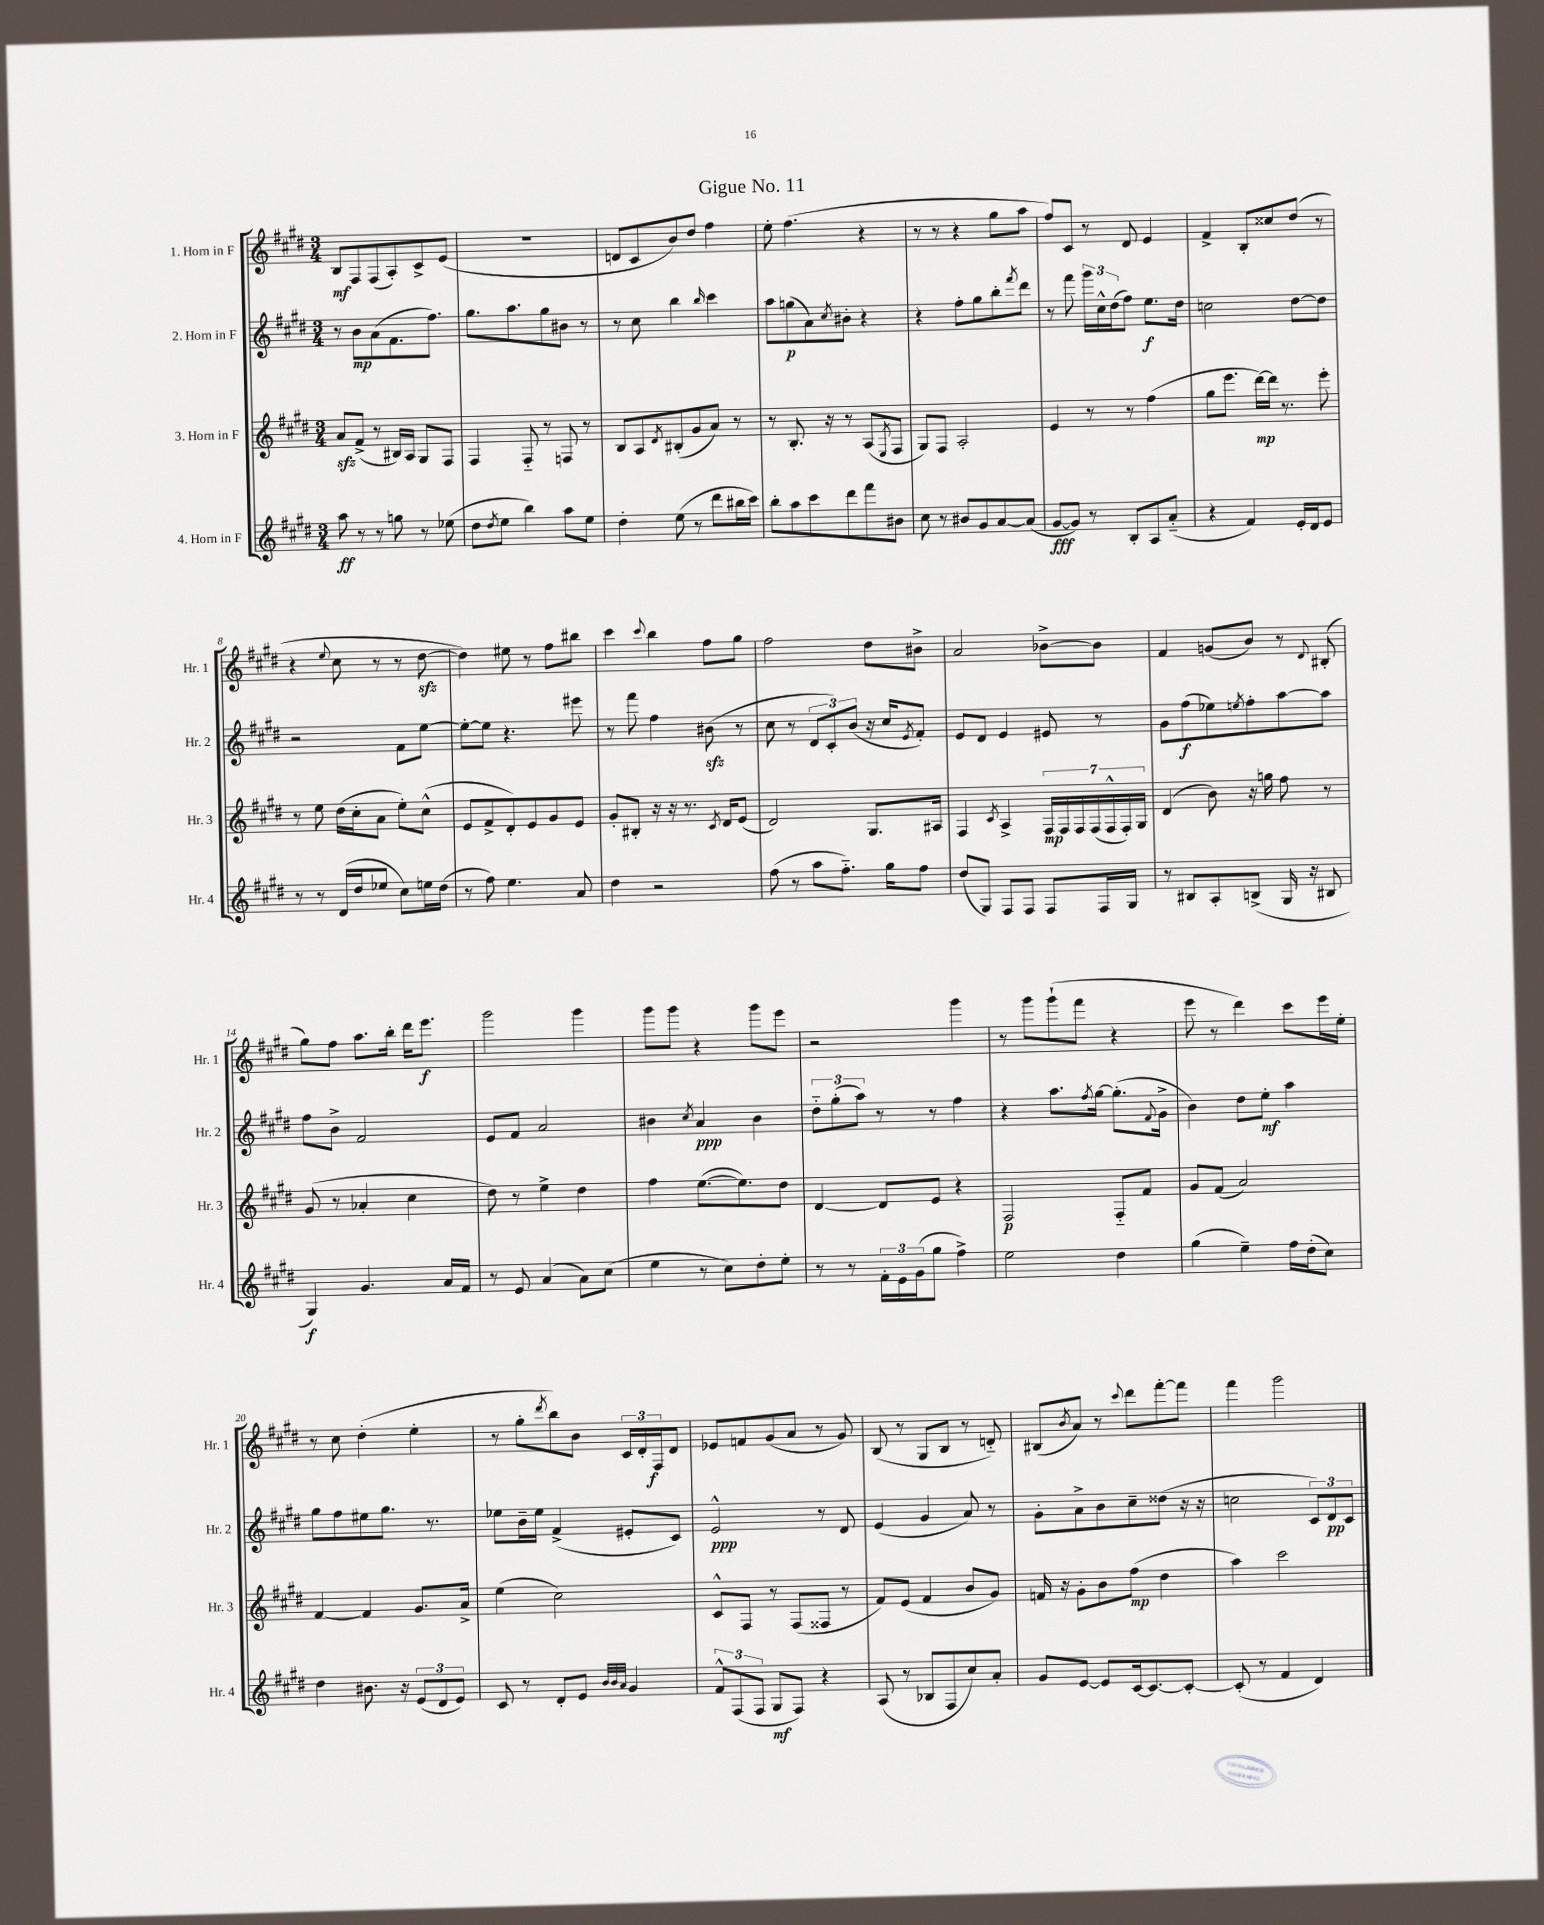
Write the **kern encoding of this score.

**kern	**dynam	**kern	**dynam	**kern	**dynam	**kern	**dynam
*part4	*part4	*part3	*part3	*part2	*part2	*part1	*part1
*staff4	*staff4	*staff3	*staff3	*staff2	*staff2	*staff1	*staff1
*I"4. Horn in F	*	*I"3. Horn in F	*	*I"2. Horn in F	*	*I"1. Horn in F	*
*I'Hr. 4	*	*I'Hr. 3	*	*I'Hr. 2	*	*I'Hr. 1	*
*clefG2	*	*clefG2	*	*clefG2	*	*clefG2	*
*k[f#c#g#d#]	*	*k[f#c#g#d#]	*	*k[f#c#g#d#]	*	*k[f#c#g#d#]	*
*M3/4	*	*M3/4	*	*M3/4	*	*M3/4	*
=1	=1	=1	=1	=1	=1	=1	=1
8aa\	ff	8azz/L	.	8r	.	8B/L	mf
8r	.	(8f#^/J	.	8b\L	mp	8F#/	.
8r	.	8r	.	(8a\	.	(8F#/	.
8ggn\	.	16B#X/LL)	.	8.f#\	.	8A'/)	.
.	.	16A/JJ	.	.	.	.	.
8r	.	8G#/L	.	.	.	8c#^/	.
.	.	.	.	8.ff#\J)	.	.	.
(8ee-X\	.	8F#/J	.	.	.	(8e/J	.
=2	=2	=2	=2	=2	=2	=2	=2
8dd#\L	.	4F#/	.	8.gg#\L	.	2.r	.
8qdd#/	.	.	.	.	.	.	.
8ee\J	.	.	.	.	.	.	.
.	.	.	.	8.aa\	.	.	.
4bb\)	.	8F#/	.	.	.	.	.
.	.	8r	.	8gg#\	.	.	.
8aa\L	.	8Fn/	.	8b#X\J	.	.	.
8ee\J	.	8r	.	8r	.	.	.
=3	=3	=3	=3	=3	=3	=3	=3
4dd#'\	.	8B/L	.	8r	.	8dn/L	.
.	.	8A/	.	8cc#\	.	8c#/	.
.	.	8qd#/	.	.	.	.	.
(8ee\	.	(8B#X'/	.	4bb\	.	8b/)	.
8r	.	8g#/	.	.	.	8dd#/J	.
.	.	.	.	16qqbb/	.	.	.
8ddd#\L	.	8a/J)	.	4ccc#\	.	4ff#\	.
16bb#X\L	.	8r	.	.	.	.	.
16ccc#\JJ)	.	.	.	.	.	.	.
=4	=4	=4	=4	=4	=4	=4	=4
8bb'\L	.	8r	.	8aa\L	.	8ee'\	.
8aa\	.	8.B'/	.	(8ggn\	p	(4.ff#\	.
8ccc#\	.	.	.	8a\)	.	.	.
.	.	16r	.	.	.	.	.
.	.	.	.	8qcc#/	.	.	.
8ddd#\	.	8r	.	8b#X'\J	.	.	.
8fff#\	.	(8A/L	.	4r	.	4r	.
.	.	8qE/	.	.	.	.	.
8b#X\J	.	8F#/J	.	.	.	.	.
=5	=5	=5	=5	=5	=5	=5	=5
8cc#\	.	8G#/L)	.	4r	.	8r	.
8r	.	8F#/J	.	.	.	8r	.
8b#X/L	.	2A'/	.	8ff#'\L	.	4r	.
8g#/	.	.	.	8gg#\	.	.	.
[8a/	.	.	.	8bb'\	.	8gg#\L	.
.	.	.	.	8qfff#/	.	.	.
(8a/J]	.	.	.	8ddd#\J	.	8aa\J	.
=6	=6	=6	=6	=6	=6	=6	=6
[8g#/L	fff	4e/	.	8r	.	8ff#/L)	.
8g#/J])	.	.	.	8fff#\	.	8c#/J	.
8r	.	8r	.	24ggg#\LL	.	8r	.
.	.	.	.	24cc#^^\	.	.	.
.	.	.	.	(24dd#\J	.	.	.
8B'/L	.	8r	.	8ff#\J)	.	8d#/	.
8A/	.	(4ff#\	.	8.ee\L	f	4e/	.
(8a/J	.	.	.	.	.	.	.
.	.	.	.	16dd#\Jk	.	.	.
=7	=7	=7	=7	=7	=7	=7	=7
4r	.	8gg#\L	.	2ccn\	.	4f#^/	.
.	.	8.eee\J	.	.	.	.	.
4f#/)	.	.	.	.	.	8B'/L	.
.	.	[16ddd#\LL)	mp	.	.	.	.
.	.	16ddd#\JJ]	.	.	.	8cc##X/	.
.	.	8.r	.	.	.	.	.
16e'/LL	.	.	.	[8dd#\L	.	(8dd#/J	.
16d#/J	.	.	.	.	.	.	.
8e/J	.	8eee'\	.	8dd#\J]	.	8r	.
!!LO:LB:g=z
=8	=8	=8	=8	=8	=8	=8	=8
8r	.	8r	.	2r	.	4r	.
8r	.	8ee\	.	.	.	.	.
.	.	.	.	.	.	8qqee/	.
(16d#/LL	.	(16dd#\LL	.	.	.	8cc#\	.
16dd#/J	.	16cc#'\J	.	.	.	.	.
8ee-X/J	.	8a\J	.	.	.	8r	.
8cc#\L)	.	8ee'\L)	.	8f#\L	.	8r	.
16een\L	.	(8cc#^^\J	.	[8ee\J	.	[8dd#zz\	.
(16dd#\JJ	.	.	.	.	.	.	.
=9	=9	=9	=9	=9	=9	=9	=9
8r	.	8e/L	.	8ee'\L_	.	4dd#\])	.
8ff#\)	.	8f#^/	.	8ee\J]	.	.	.
4.ee\	.	8d#'/)	.	4.r	.	8ee#X\	.
.	.	8e/	.	.	.	8r	.
.	.	8g#/	.	.	.	8ff#\L	.
8a/	.	8e/J	.	8eee#X\	.	8bb#X\J	.
=10	=10	=10	=10	=10	=10	=10	=10
4dd#\	.	8g#'/L	.	8r	.	4ccc#\	.
.	.	8B#X'/J	.	8fff#\	.	.	.
.	.	.	.	.	.	8qqccc#/	.
2r	.	16r	.	4ff#\	.	4bb\	.
.	.	16r	.	.	.	.	.
.	.	8.r	.	.	.	.	.
.	.	.	.	(8b#Xzz\	.	8ff#\L	.
.	.	8qc#/	.	.	.	.	.
.	.	16d#/KL	.	.	.	.	.
.	.	(8e/J	.	8r	.	8gg#\J	.
=11	=11	=11	=11	=11	=11	=11	=11
(8ff#\	.	2d#/)	.	8cc#\	.	2ff#\	.
8r	.	.	.	8r	.	.	.
8aa\L	.	.	.	12d#/L	.	.	.
.	.	.	.	12c#'/)	.	.	.
8.ff#\J)	.	.	.	.	.	.	.
.	.	.	.	(12b/J	.	.	.
.	.	8.G#/L	.	16r	.	8dd#\L	.
16gg#\KL	.	.	.	16cc#/KL	.	.	.
.	.	.	.	8qe/	.	.	.
8ff#\J	.	.	.	8f#'/J)	.	8b#X^\J	.
.	.	16A#X/Jk	.	.	.	.	.
=12	=12	=12	=12	=12	=12	=12	=12
(8dd#/L	.	4F#/	.	8e/L	.	2a/	.
8G#/J)	.	.	.	8d#/J	.	.	.
.	.	8qc#/	.	.	.	.	.
8F#/L	.	4A^/	.	4e/	.	.	.
8F#/J	.	.	.	.	.	.	.
8F#/L	.	28F#/LL	mp	8e#X/	.	[8b-X^\L	.
.	.	28F#/	.	.	.	.	.
.	.	28F#/	.	.	.	.	.
.	.	(28F#/	.	.	.	.	.
16F#/L	.	.	.	8r	.	8b-\J]	.
.	.	28F#^^/	.	.	.	.	.
.	.	28F#'/)	.	.	.	.	.
16G#/JJ	.	.	.	.	.	.	.
.	.	28G#/JJ	.	.	.	.	.
=13	=13	=13	=13	=13	=13	=13	=13
8r	.	(4d#/	.	8g#\L	.	4f#/	.
8B#X/L	.	.	.	(8ff#\	f	.	.
8A'/	.	8b\)	.	8ee-X\)	.	(8gn/L	.
.	.	.	.	8qeen/	.	.	.
(8Bn^/J	.	16r	.	8ff#'\	.	8b/J)	.
.	.	16ggn\	.	.	.	.	.
16G#/	.	8ff#\	.	[8aa\	.	8r	.
16r	.	.	.	.	.	.	.
.	.	.	.	.	.	8qqd#/	.
8B#X/	.	8r	.	8aa\J]	.	(8B#X'/	.
!!LO:LB:g=z
=14	=14	=14	=14	=14	=14	=14	=14
4G#/)	f	(8g#/	.	8ff#\L	.	8gg#\L)	.
.	.	8r	.	8b^\J	.	8ff#\J	.
4.g#/	.	4a-X'/	.	2f#/	.	8.aa\L	.
.	.	.	.	.	.	16bb'\Jk	.
.	.	4cc#\	.	.	.	16ddd#\KL	.
.	.	.	.	.	.	8.eee\J	f
16a/LL	.	.	.	.	.	.	.
16f#/JJ	.	.	.	.	.	.	.
=15	=15	=15	=15	=15	=15	=15	=15
8r	.	8dd#\)	.	8e/L	.	2ggg#\	.
8e/	.	8r	.	8f#/J	.	.	.
(4a/	.	4ee^\	.	2a/	.	.	.
8a\L)	.	4dd#\	.	.	.	4ggg#\	.
(8cc#\J	.	.	.	.	.	.	.
=16	=16	=16	=16	=16	=16	=16	=16
4ee\	.	4ff#\	.	4b#X\	.	8ggg#\L	.
.	.	.	.	.	.	8ggg#\J	.
.	.	.	.	8qcc#/	.	.	.
8r	.	([8.ee\L	.	4a/	ppp	4r	.
8cc#\L)	.	.	.	.	.	.	.
.	.	8.ee\])	.	.	.	.	.
8dd#'\	.	.	.	4b#\	.	8ggg#\L	.
8ee'\J	.	8dd#\J	.	.	.	8eee\J	.
=17	=17	=17	=17	=17	=17	=17	=17
8r	.	[4d#/	.	12dd#\L	.	2r	.
.	.	.	.	(12gg#'\	.	.	.
8r	.	.	.	.	.	.	.
.	.	.	.	12aa\J)	.	.	.
24f#'\LL	.	8d#/L]	.	8r	.	.	.
24e\	.	.	.	.	.	.	.
(24g#\J	.	.	.	.	.	.	.
8gg#\J	.	8e/J	.	8r	.	.	.
4ff#^\)	.	4r	.	4ff#\	.	4ggg#\	.
=18	=18	=18	=18	=18	=18	=18	=18
2ee\	.	2F#/	p	4r	.	8r	.
.	.	.	.	.	.	8ggg#\L	.
.	.	.	.	8.aa\L	.	(8ggg#`\	.
.	.	.	.	.	.	8fff#\J	.
.	.	.	.	8qff#/	.	.	.
.	.	.	.	[16gg#\Jk	.	.	.
4dd#\	.	8F#/L	.	(8.gg#'\L]	.	4r	.
.	.	8f#/J	.	.	.	.	.
.	.	.	.	8qqf#/	.	.	.
.	.	.	.	16g#^\Jk	.	.	.
=19	=19	=19	=19	=19	=19	=19	=19
(4gg#\	.	8g#/L	.	4b\)	.	8eee\	.
.	.	(8f#/J	.	.	.	8r	.
4ee~\)	.	2a/)	.	8dd#\L	.	4ddd#\)	.
.	.	.	.	8ee'\J	mf	.	.
16ff#\LL	.	.	.	4aa\	.	8ccc#\L	.
(16dd#'\J	.	.	.	.	.	.	.
8cc#\J)	.	.	.	.	.	16eee\L	.
.	.	.	.	.	.	16ee'\JJ	.
!!LO:LB:g=z
=20	=20	=20	=20	=20	=20	=20	=20
4dd#\	.	[4f#/	.	8gg#\L	.	8r	.
.	.	.	.	8ff#\	.	8cc#\	.
8.b#X\	.	4f#/]	.	8ee#X\	.	(4dd#'\	.
.	.	.	.	8.gg#\J	.	.	.
16r	.	.	.	.	.	.	.
(12e/L	.	8.g#/L	.	.	.	4ee'\	.
.	.	.	.	8.r	.	.	.
12d#/	.	.	.	.	.	.	.
12e/J)	.	.	.	.	.	.	.
.	.	16a^/Jk	.	.	.	.	.
=21	=21	=21	=21	=21	=21	=21	=21
8c#/	.	(4ee\	.	8ee-X\L	.	8r	.
8r	.	.	.	16b~\L	.	8gg#'\L	.
.	.	.	.	16ee-\JJ	.	.	.
.	.	.	.	.	.	8qddd#/	.
8d#'/L	.	2cc#\)	.	(4f#^/	.	8bb\)	.
8e/J	.	.	.	.	.	8b\J	.
32qqb/LLL	.	.	.	.	.	.	.
32qqb/	.	.	.	.	.	.	.
32qqa/JJJ	.	.	.	.	.	.	.
4g#/	.	.	.	8e#X'/L	.	24c#/LL	.
.	.	.	.	.	.	24d#'/	.
.	.	.	.	.	.	24F#/J	f
.	.	.	.	8c#/J)	.	8d#/J	.
=22	=22	=22	=22	=22	=22	=22	=22
12f#^^/L	.	8c#^^/L	.	2e^^/	ppp	8e-X/L	.
(12F#/	.	.	.	.	.	.	.
.	.	8F#/J	.	.	.	8fn/	.
12F#/J	.	.	.	.	.	.	.
8G#/L	mf	8r	.	.	.	(8g#/	.
8F#/J)	.	(8F#/L	.	.	.	8a/J	.
4r	.	8F##X/J	.	8r	.	8r	.
.	.	8r	.	8d#/	.	8g#/)	.
=23	=23	=23	=23	=23	=23	=23	=23
(8A/	.	8f#/L)	.	(4e/	.	(8B/	.
8r	.	(8e/J	.	.	.	8r	.
8B-X/L	.	4f#/	.	4g#/	.	8G#/L	.
8F#/	.	.	.	.	.	8B/J	.
8cc#/)	.	8b/L	.	8a/)	.	8r	.
8a'/J	.	8g#/J)	.	8r	.	8dn/)	.
=24	=24	=24	=24	=24	=24	=24	=24
8g#/L	.	16fn/	.	8g#'\L	.	(8B#X/L	.
.	.	16r	.	.	.	.	.
.	.	.	.	.	.	8qb/	.
[8e/J	.	8g#'\L	.	8a^\	.	8a/J)	.
8e/L]	.	8b\	.	8b\	.	8r	.
.	.	.	.	.	.	8qqccc#/	.
[16c#/k	.	(8ff#\J	mp	8cc#~\	.	8ddd#\L	.
8.c#/_	.	.	.	.	.	.	.
.	.	4dd#\	.	(8dd##X\J	.	[8fff#'\	.
8c#'/J_	.	.	.	16r	.	8fff#\J]	.
.	.	.	.	16r	.	.	.
=25	=25	=25	=25	=25	=25	=25	=25
(8c#'/]	.	4aa\)	.	2ccn\	.	4fff#\	.
8r	.	.	.	.	.	.	.
4f#/	.	2ccc#\	.	.	.	2ggg#\	.
4d#/)	.	.	.	12c#/L)	.	.	.
.	.	.	.	12d#/	pp	.	.
.	.	.	.	12c#/J	.	.	.
==	==	==	==	==	==	==	==
*-	*-	*-	*-	*-	*-	*-	*-
